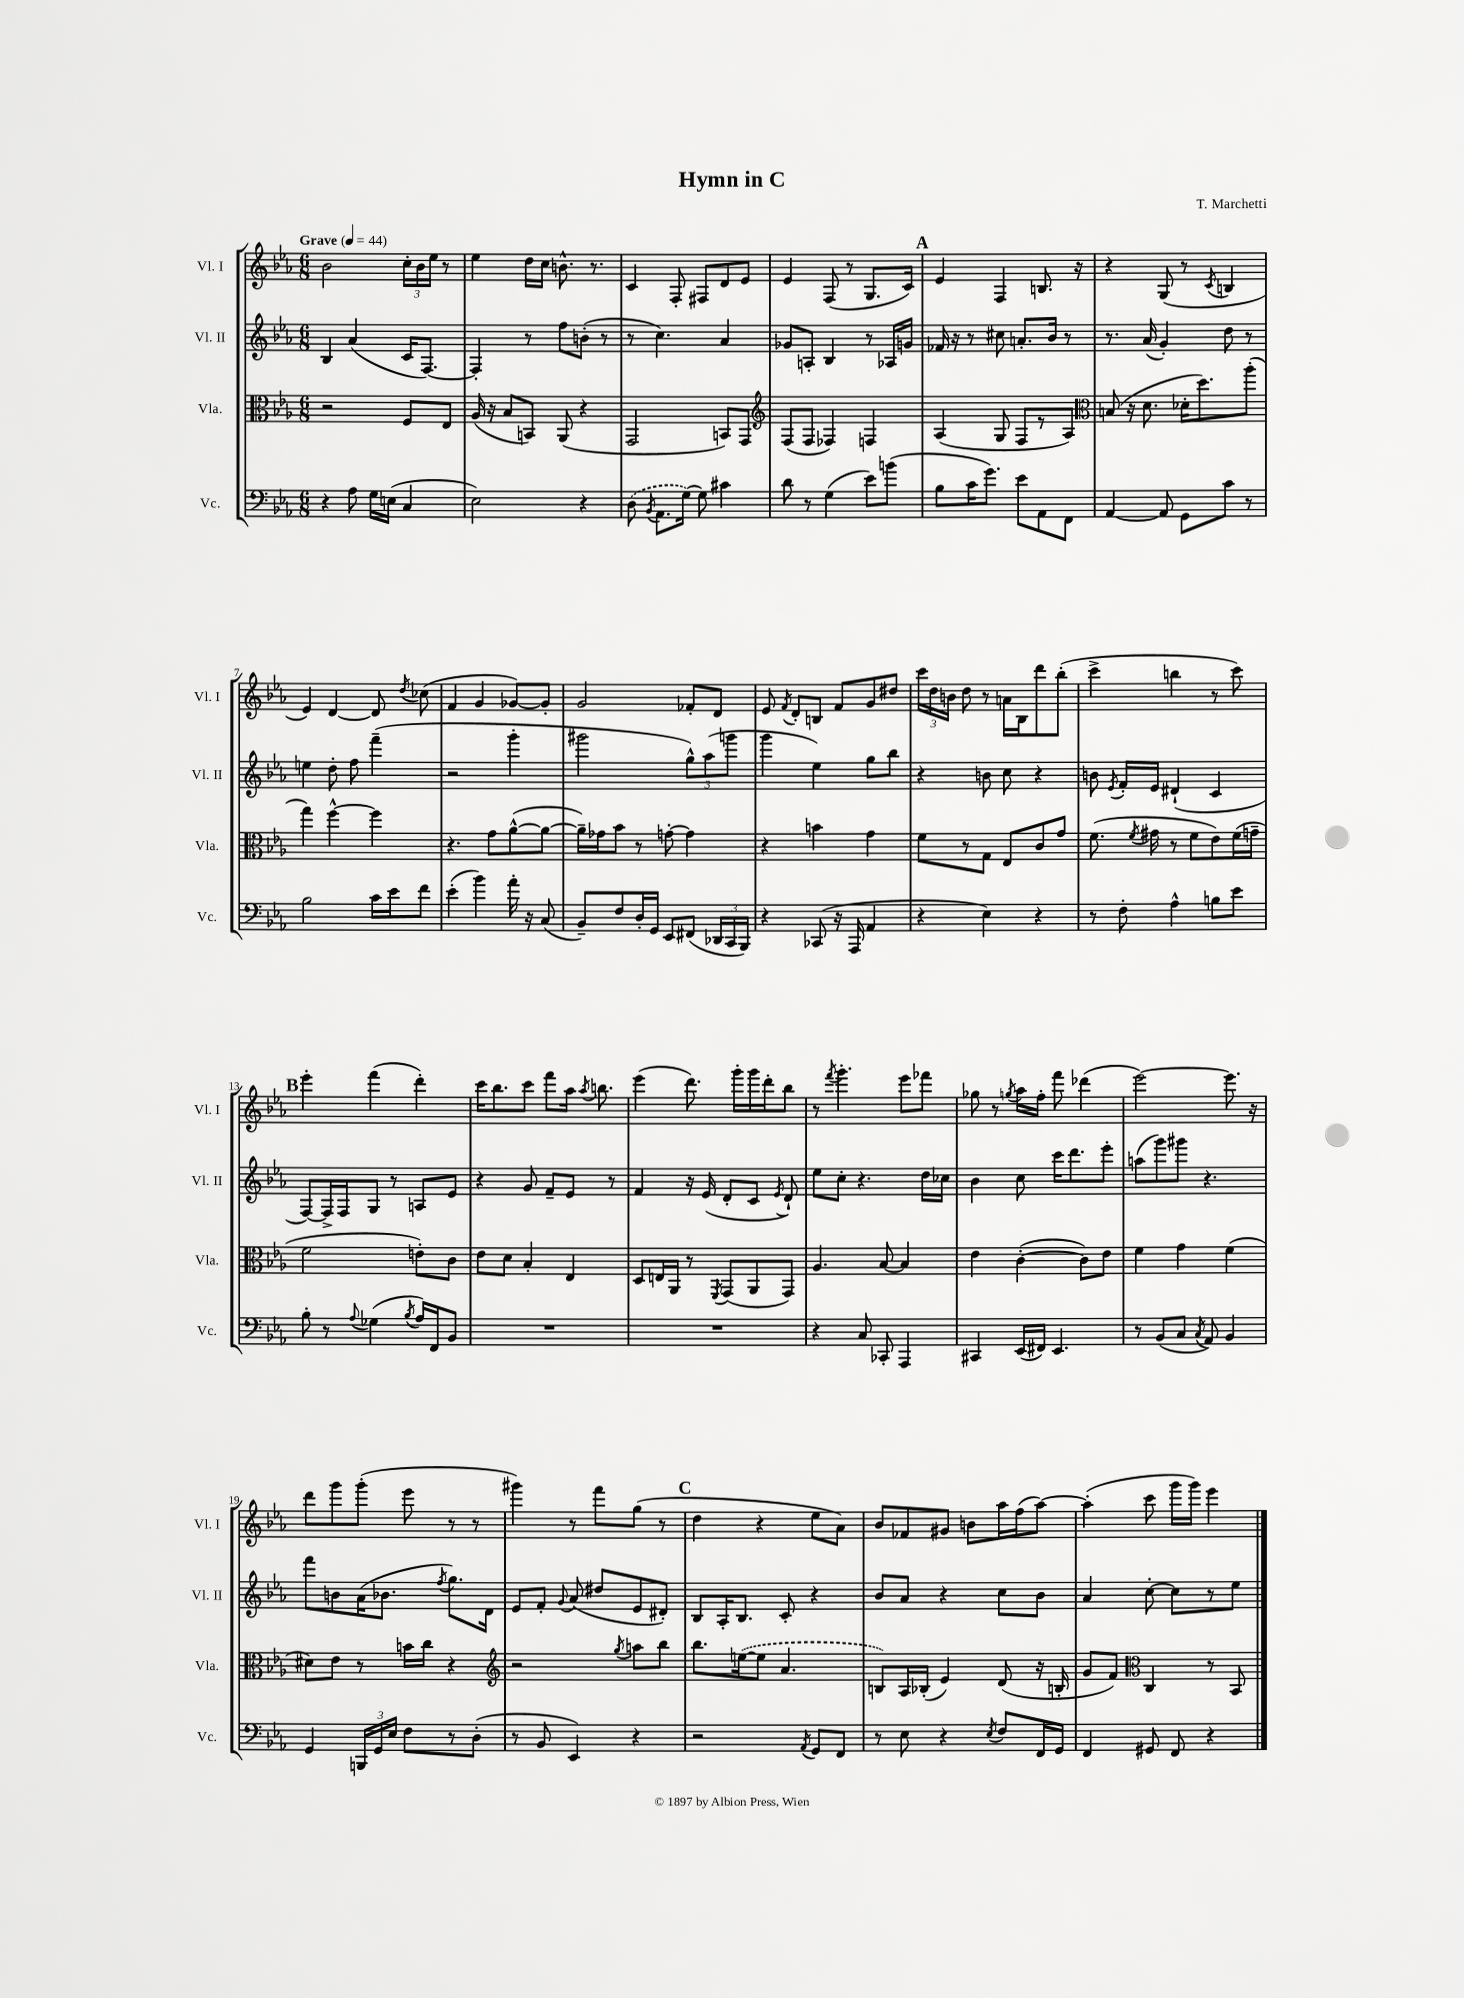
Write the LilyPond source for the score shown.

\header { title = "Hymn in C" composer = "T. Marchetti" }
<<
\new StaffGroup <<
\new Staff = "s0" \with { instrumentName = "Vl. I" shortInstrumentName = "Vl. I" } {
    \clef treble \key ees \major \numericTimeSignature \time 6/8 \tempo "Grave" 4 = 44
    \autoBeamOff bes'2 \tuplet 3/2 { c''16[-. bes'16 ees''16] } r8 |
    ees''4 d''16[ c''16] b'8.-^ r8. |
    c'4 f8-. fis8[ d'8 ees'8] |
    ees'4 f8( r8 g8.[ c'16]) |
    \mark \markup { \bold "A" } ees'4 f4 b8. r16 |
    r4 g8( r8 \acciaccatura { c'8 } b4 |
    ees'4) d'4~ d'8 \acciaccatura { d''8 } ces''8( |
    f'4 g'4 ges'8[~) ges'8]-. |
    g'2 fes'8[-. d'8] |
    ees'8 \acciaccatura { f'8 } d'8[-. b8] f'8[ g'8 dis''8] |
    \tuplet 3/2 { c'''16[ d''16 b'16] } d''8 r8 a'16[ bes16 d'''8 bes''8]-.( |
    c'''4-> b''4 r8 c'''8) |
    \mark \markup { \bold "B" } ees'''4-. f'''4( d'''4-.) |
    c'''16[ bes''8. c'''8] f'''8[ aes''16] \acciaccatura { aes''8 } b''8. |
    ees'''4( d'''8.) g'''16[-. g'''16 d'''16-. bes''8] |
    r8 \acciaccatura { f'''8 } g'''4.-. ees'''8[ fes'''8] |
    ges''8 r8 \acciaccatura { g''8 } aes''16[ f''16]-. f'''8 des'''4( |
    ees'''2~) ees'''8. r16 |
    d'''8[ g'''8 g'''8]-.( ees'''8 r8 r8 |
    gis'''4) r8 f'''8[ g''8]( r8 |
    \mark \markup { \bold "C" } d''4 r4 ees''8[ aes'8]) |
    bes'8[ fes'8 gis'8] b'8[ aes''16 f''16( aes''8]~) |
    aes''4-.( c'''8 g'''16[ g'''16]) ees'''4 \bar "|." |
}
\new Staff = "s1" \with { instrumentName = "Vl. II" shortInstrumentName = "Vl. II" } {
    \clef treble \key ees \major \numericTimeSignature \time 6/8
    \autoBeamOff bes4 aes'4( c'16[ f8.]~) |
    f4-. r8 f''8[ b'8]-.( r8 |
    r8 c''4.) aes'4 |
    ges'8[ a8]-. bes4 r8 aes16[ g'16] |
    \mark \markup { \bold "A" } fes'16 r16 r8 cis''8 a'8.[-. bes'16] r8 |
    r8. aes'16( g'4-.) d''8 r8 |
    e''4 d''8-. f''8 f'''4--( |
    r2 g'''4-. |
    gis'''2 \tuplet 3/2 { g''8[-^) aes''8( g'''8] } |
    g'''4 ees''4) g''8[ bes''8] |
    r4 b'8 c''8 r4 |
    b'8 \acciaccatura { ees'8 } f'16[-. ees'16] dis'4-!( c'4 |
    \mark \markup { \bold "B" } f8[~) f16-> f16 g8] r8 a8[ ees'8] |
    r4 g'8 f'8[-- ees'8] r8 |
    f'4 r16 ees'16( d'8[-. c'8] \acciaccatura { ees'8 } d'8-!) |
    ees''8[ c''8]-. r4. d''16[ ces''16] |
    bes'4 c''8 c'''16[ d'''8. ees'''8]-. |
    a''8[( g'''8) gis'''8] r4. |
    f'''8[ b'8 aes'16( bes'8.] \acciaccatura { f''8 } g''8.[) d'16] |
    ees'8[ f'8]-. \appoggiatura { g'8 } aes'8( dis''8[ ees'8 dis'8]-.) |
    \mark \markup { \bold "C" } bes8[ aes16-. bes8.] c'8-. r4 |
    bes'8[ aes'8] r4 c''8[ bes'8] |
    aes'4 c''8~-. c''8[ r8 ees''8] \bar "|." |
}
\new Staff = "s2" \with { instrumentName = "Vla." shortInstrumentName = "Vla." } {
    \clef alto \key ees \major \numericTimeSignature \time 6/8
    \autoBeamOff r2 f8[ ees8] |
    aes16( r16 bes8[ b,8]) aes,8( r4 |
    g,2 b,8[) g,8] |
    \clef treble f8[( f8] fes4) f4 |
    \mark \markup { \bold "A" } aes4( g8 f8[ r8 aes8]) |
    \clef alto b8( r16 d'8. des'16[-. d''8.) aes''8]-.( |
    g''4) f''4~-^ f''4 |
    r4. g'8[ aes'8~-^( aes'8]~ |
    aes'16[--) ges'16 bes'8] r8 g'8~-. g'4 |
    r4 b'4 g'4 |
    f'8[ r8 g8] ees8[ c'8 g'8] |
    f'8.( \acciaccatura { f'8 } gis'16 r8 f'8[ ees'8) f'16( g'16]-- |
    \mark \markup { \bold "B" } f'2 e'8[-.) c'8] |
    ees'8[ d'8] bes4-. ees4 |
    d8[ e16 aes,16] r8 \acciaccatura { f,8 } g,8[( aes,8 g,8]) |
    aes4. bes8~ bes4 |
    ees'4 c'4~-.( c'8[) ees'8] |
    f'4 g'4 f'4( |
    dis'8[) ees'8] r8 b'16[ c''16] r4 |
    \clef treble r2 \acciaccatura { g''8 } a''8[ bes''8] |
    \mark \markup { \bold "C" } bes''8.[ \once \slurDashed e''16~( e''8] aes'4. |
    b8[) aes16 bes16]-.( ees'4) d'8( r16 b16-. |
    g'8[ f'8]) \clef alto c4 r8 bes,8 \bar "|." |
}
\new Staff = "s3" \with { instrumentName = "Vc." shortInstrumentName = "Vc." } {
    \clef bass \key ees \major \numericTimeSignature \time 6/8
    \autoBeamOff r4 aes8 g16[ e16]( c4 |
    ees2) r4 |
    \once \slurDashed d8( \acciaccatura { bes,8 } aes,8.[ g16]~) g8 cis'4 |
    d'8 r8 g4( ees'8[) b'8]( |
    \mark \markup { \bold "A" } bes8[ c'16 g'8.]) ees'8[ aes,8 f,8] |
    aes,4~ aes,8 g,8[ c'8] r8 |
    bes2 c'16[ ees'16 f'8] |
    ees'4-.( bes'4) aes'16-. r16 c8( |
    bes,8[--) f8 d16-. g,16] ees,8[ fis,8]( \tuplet 3/2 { des,16[ c,16 bes,,16]) } |
    r4 ces,8( r16 aes,,16 aes,4 |
    r4 ees4) r4 |
    r8 f8-. aes4-^ b8[ ees'8] |
    \mark \markup { \bold "B" } bes8-. r8 \appoggiatura { aes8 } ges4( \acciaccatura { bes8 } aes16[) f,16 bes,8] |
    R2. |
    R2. |
    r4 c8 ces,8-. aes,,4 |
    cis,4 ees,16[( fis,16]) ees,4. |
    r8 bes,8[( c8] \acciaccatura { c8 } aes,8) bes,4 |
    g,4 \tuplet 3/2 { b,,16[ g,16 ees16] } f8[ r8 d8]-.( |
    r8 bes,8 ees,4) r4 |
    \mark \markup { \bold "C" } r2 \acciaccatura { aes,8 } g,8[ f,8] |
    r8 ees8 r4 \acciaccatura { ees8 } f8[ f,16 g,16] |
    f,4 gis,8 f,8 r4 \bar "|." |
}
>>
>>
